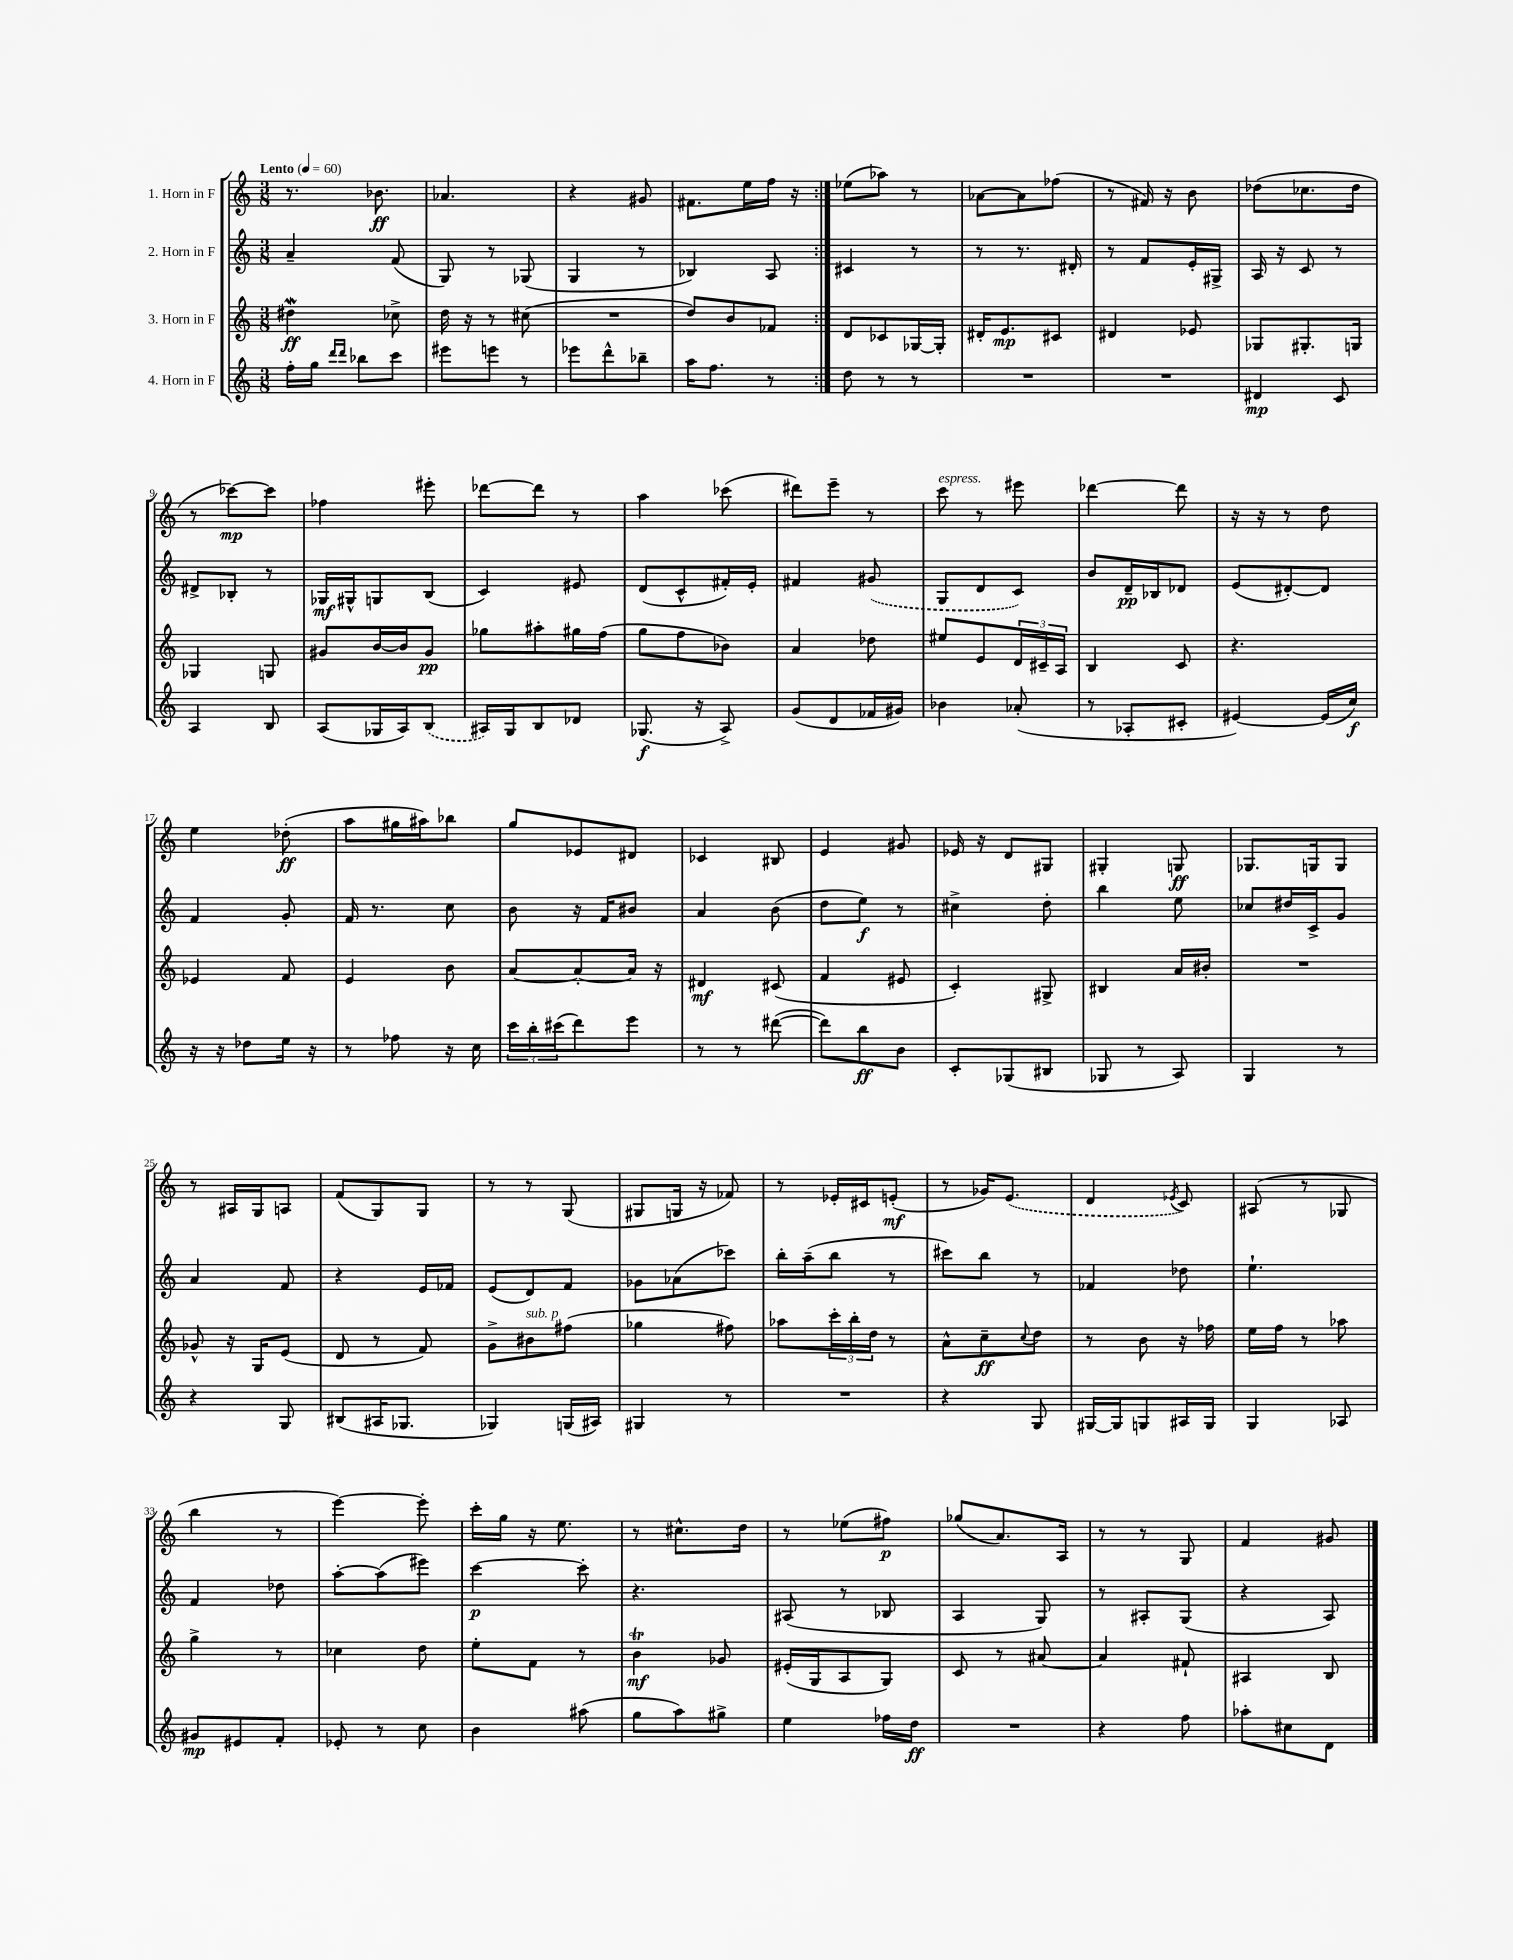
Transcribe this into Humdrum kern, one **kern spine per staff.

**kern	**dynam	**kern	**dynam	**kern	**dynam	**kern	**dynam
*part4	*part4	*part3	*part3	*part2	*part2	*part1	*part1
*staff4	*staff4	*staff3	*staff3	*staff2	*staff2	*staff1	*staff1
*I"4. Horn in F	*	*I"3. Horn in F	*	*I"2. Horn in F	*	*I"1. Horn in F	*
*clefG2	*	*clefG2	*	*clefG2	*	*clefG2	*
*k[]	*	*k[]	*	*k[]	*	*k[]	*
*M3/8	*	*M3/8	*	*M3/8	*	*M3/8	*
*MM60	*	*MM60	*	*MM60	*	*MM60	*
=1	=1	=1	=1	=1	=1	=1	=1
!	!	!	!	!	!	!LO:TX:a:B:t=Lento	!
16ff'\LL	.	4dd#XW\	ff	4a~/	.	8.r	.
16gg\JJ	.	.	.	.	.	.	.
16qqddd/LL	.	.	.	.	.	.	.
16qqddd/JJ	.	.	.	.	.	.	.
8bb-X\L	.	.	.	.	.	.	.
.	.	.	.	.	.	8.b-X\	ff
8ccc\J	.	8cc-X^\	.	(8f/	.	.	.
=2	=2	=2	=2	=2	=2	=2	=2
8eee#X\L	.	16dd\	.	8G/)	.	4.a-X/	.
.	.	16r	.	.	.	.	.
8eeen\J	.	8r	.	8r	.	.	.
8r	.	(8cc#X\	.	(8G-X/	.	.	.
=3	=3	=3	=3	=3	=3	=3	=3
8eee-X\L	.	4.r	.	4G/	.	4r	.
8ddd^^\	.	.	.	.	.	.	.
8bb-X~\J	.	.	.	8r	.	8g#X/	.
=4	=4	=4	=4	=4	=4	=4	=4
16aa\KL	.	8dd/L)	.	4B-X/)	.	8.f#X\L	.
8.ff\J	.	.	.	.	.	.	.
.	.	8b/	.	.	.	.	.
.	.	.	.	.	.	16ee\L	.
8r	.	8f-X/J	.	8A/	.	16ff\JJ	.
.	.	.	.	.	.	16r	.
=5:|!	=5:|!	=5:|!	=5:|!	=5:|!	=5:|!	=5:|!	=5:|!
8dd\	.	8d/L	.	4c#X/	.	(8ee-X\L	.
8r	.	8c-X/	.	.	.	8aa-X\J)	.
8r	.	[16G-X/L	.	8r	.	8r	.
.	.	16G-'/JJ]	.	.	.	.	.
=6	=6	=6	=6	=6	=6	=6	=6
4.r	.	16d#X'/KL	.	8r	.	[8a-X\L	.
.	.	8.e/	mp	.	.	.	.
.	.	.	.	8.r	.	8a-\]	.
.	.	8c#X/J	.	.	.	(8ff-X\J	.
.	.	.	.	16d#X'/	.	.	.
=7	=7	=7	=7	=7	=7	=7	=7
4.r	.	4d#X/	.	8r	.	8r	.
.	.	.	.	8f/L	.	16f#X/)	.
.	.	.	.	.	.	16r	.
.	.	8e-X/	.	16e'/L	.	8b\	.
.	.	.	.	16G#X^/JJ	.	.	.
=8	=8	=8	=8	=8	=8	=8	=8
4d#X/	mp	8G-X/L	.	16A/	.	(8dd-X\L	.
.	.	.	.	16r	.	.	.
.	.	8.G#X'/	.	8c/	.	8.cc-X\	.
8c/	.	.	.	8r	.	.	.
.	.	16Gn/Jk	.	.	.	16dd-\Jk	.
!!LO:LB:g=z
=9	=9	=9	=9	=9	=9	=9	=9
4A/	.	4G-X/	.	8d#X^/L	.	8r	.
.	.	.	.	8B-X'/J	.	[8ccc-X\L)	mp
8B/	.	8Gn/	.	8r	.	8ccc-\J]	.
=10	=10	=10	=10	=10	=10	=10	=10
(8A/L	.	8g#X/L	.	16G-X/LL	mf	4ff-X\	.
.	.	.	.	16G#X^^/J	.	.	.
16G-X/L	.	[16b/L	.	8Gn/	.	.	.
16A/J)	.	16b/J]	.	.	.	.	.
(8B/J	.	8g#/J	pp	(8B/J	.	8eee#X'\	.
=11	=11	=11	=11	=11	=11	=11	=11
16A#X/LL)	.	8gg-X\L	.	4c/)	.	[8ddd-X\L	.
16G/J	.	.	.	.	.	.	.
8B/	.	8aa#X'\	.	.	.	8ddd-\J]	.
8d-X/J	.	16gg#X\L	.	8e#X/	.	8r	.
.	.	(16ff\JJ	.	.	.	.	.
=12	=12	=12	=12	=12	=12	=12	=12
(8.G-X/	f	8gg\L	.	(8d/L	.	4aa\	.
.	.	8ff\	.	8c^^/	.	.	.
16r	.	.	.	.	.	.	.
8A^/)	.	8b-X\J)	.	16f#X'/L)	.	(8ccc-X\	.
.	.	.	.	16e'/JJ	.	.	.
=13	=13	=13	=13	=13	=13	=13	=13
(8g/L	.	4a/	.	4f#X/	.	8ddd#X\L)	.
8d/	.	.	.	.	.	8eee~\J	.
16f-X/L	.	8dd-X\	.	(8g#X/	.	8r	.
16g#X/JJ)	.	.	.	.	.	.	.
=14	=14	=14	=14	=14	=14	=14	=14
!	!	!	!	!	!	!LO:TX:a:i:t=espress.	!
4b-X\	.	8ee#X/L	.	8G/L	.	8ccc\	.
.	.	8e/	.	8d/	.	8r	.
(8a-X'/	.	24d/L	.	8c/J)	.	8eee#X\	.
.	.	24c#X~/	.	.	.	.	.
.	.	24A/JJ	.	.	.	.	.
=15	=15	=15	=15	=15	=15	=15	=15
8r	.	4B/	.	8b/L	.	[4ddd-X\	.
8A-X'/L	.	.	.	16d~/L	pp	.	.
.	.	.	.	16B-X/J	.	.	.
8c#X'/J	.	8c/	.	8d-X/J	.	8ddd-\]	.
=16	=16	=16	=16	=16	=16	=16	=16
[4e#X/)	.	4.r	.	(8e/L	.	16r	.
.	.	.	.	.	.	16r	.
.	.	.	.	[8d#X'/)	.	8r	.
(16e#/LL]	.	.	.	8d#/J]	.	8dd\	.
16cc/JJ)	f	.	.	.	.	.	.
!!LO:LB:g=z
=17	=17	=17	=17	=17	=17	=17	=17
16r	.	4e-X/	.	4f/	.	4ee\	.
16r	.	.	.	.	.	.	.
8dd-X\L	.	.	.	.	.	.	.
16ee\Jk	.	8f/	.	8g'/	.	(8dd-X'\	ff
16r	.	.	.	.	.	.	.
=18	=18	=18	=18	=18	=18	=18	=18
8r	.	4e/	.	16f/	.	8aa\L	.
.	.	.	.	8.r	.	.	.
8ff-X\	.	.	.	.	.	16gg#X\L	.
.	.	.	.	.	.	16aa#X\J)	.
16r	.	8b\	.	8cc\	.	8bb-X\J	.
16cc\	.	.	.	.	.	.	.
=19	=19	=19	=19	=19	=19	=19	=19
24ccc\LL	.	[8a/L	.	8b\	.	8gg/L	.
24bb'\	.	.	.	.	.	.	.
(24ccc#X\J	.	.	.	.	.	.	.
8ddd\)	.	8a'/_	.	16r	.	8e-X/	.
.	.	.	.	16f/KL	.	.	.
8eee\J	.	16a/Jk]	.	8b#X/J	.	8d#X/J	.
.	.	16r	.	.	.	.	.
=20	=20	=20	=20	=20	=20	=20	=20
8r	.	4d#X/	mf	4a/	.	4c-X/	.
8r	.	.	.	.	.	.	.
([8ddd#X\	.	(8c#X/	.	(8b\	.	8B#X/	.
=21	=21	=21	=21	=21	=21	=21	=21
8ddd#\L])	.	4f/	.	8dd\L	.	4e/	.
8bb\	ff	.	.	8ee\J)	f	.	.
8b\J	.	8e#X/	.	8r	.	8g#X/	.
=22	=22	=22	=22	=22	=22	=22	=22
8c'/L	.	4c'/)	.	4cc#X^\	.	16e-X/	.
.	.	.	.	.	.	16r	.
(8G-X/	.	.	.	.	.	8d/L	.
8B#X/J	.	8G#X^/	.	8dd'\	.	8G#X/J	.
=23	=23	=23	=23	=23	=23	=23	=23
8G-X/	.	4B#X/	.	4bb\	.	4G#X'/	.
8r	.	.	.	.	.	.	.
8A/)	.	16a/LL	.	8ee\	.	8Gn/	ff
.	.	16b#X'/JJ	.	.	.	.	.
=24	=24	=24	=24	=24	=24	=24	=24
4G/	.	4.r	.	8cc-X/L	.	8.G-X/L	.
.	.	.	.	16dd#X/L	.	.	.
.	.	.	.	16c^/J	.	16Gn/k	.
8r	.	.	.	8g/J	.	8G/J	.
!!LO:LB:g=z
=25	=25	=25	=25	=25	=25	=25	=25
4r	.	8g-X^^/	.	4a/	.	8r	.
.	.	16r	.	.	.	16A#X/LL	.
.	.	16G/KL	.	.	.	16G/J	.
8G/	.	(8e/J	.	8f/	.	8An/J	.
=26	=26	=26	=26	=26	=26	=26	=26
(8B#X/L	.	8d/	.	4r	.	(8f/L	.
16A#X/K	.	8r	.	.	.	8G/)	.
8.G-X/J	.	.	.	.	.	.	.
.	.	8f/)	.	16e/LL	.	8G/J	.
.	.	.	.	16f-X/JJ	.	.	.
=27	=27	=27	=27	=27	=27	=27	=27
4G-X/)	.	8g^\L	.	(8e/L	.	8r	.
!	!	!LO:TX:a:i:t=sub. p	!	!	!	!	!
.	.	8b#X\	.	8d/)	.	8r	.
(16Gn/LL	.	(8ff#X\J	.	8f/J	.	(8G/	.
16A#X/JJ)	.	.	.	.	.	.	.
=28	=28	=28	=28	=28	=28	=28	=28
4G#X/	.	4gg-X\	.	8g-X\L	.	8G#X/L	.
.	.	.	.	(8a-X\	.	16Gn/Jk	.
.	.	.	.	.	.	16r	.
8r	.	8ff#X\)	.	8ccc-X\J)	.	8f-X/)	.
=29	=29	=29	=29	=29	=29	=29	=29
4.r	.	8aa-X\L	.	16bb'\LL	.	8r	.
.	.	.	.	(16aa~\J	.	.	.
.	.	24ccc'\L	.	8bb\J	.	16e-X'/LL	.
.	.	24bb'\	.	.	.	.	.
.	.	.	.	.	.	16c#X/J	.
.	.	24dd\JJ	.	.	.	.	.
.	.	8r	.	8r	.	(8en'/J	mf
=30	=30	=30	=30	=30	=30	=30	=30
4r	.	8a^^\L	.	8ccc#X\L)	.	8r	.
.	.	8cc~\	ff	8bb\J	.	16g-X/KL)	.
.	.	.	.	.	.	(8.e/J	.
.	.	8qqcc/	.	.	.	.	.
8G/	.	8dd\J	.	8r	.	.	.
=31	=31	=31	=31	=31	=31	=31	=31
[16G#X/LL	.	8r	.	4f-X/	.	4d/	.
16G#/J]	.	.	.	.	.	.	.
8Gn/	.	8b\	.	.	.	.	.
.	.	.	.	.	.	8qe-X/	.
16A#X/L	.	16r	.	8dd-X\	.	8c/)	.
16G/JJ	.	16ff-X\	.	.	.	.	.
=32	=32	=32	=32	=32	=32	=32	=32
4G/	.	16ee\LL	.	4.ee`\	.	(8A#X/	.
.	.	16ff\JJ	.	.	.	.	.
.	.	8r	.	.	.	8r	.
8A-X/	.	8aa-X\	.	.	.	8G-X/	.
!!LO:LB:g=z
=33	=33	=33	=33	=33	=33	=33	=33
8g#X/L	mp	4gg^\	.	4f/	.	4bb\	.
8e#X/	.	.	.	.	.	.	.
8f'/J	.	8r	.	8dd-X\	.	8r	.
=34	=34	=34	=34	=34	=34	=34	=34
8e-X'/	.	4cc-X\	.	[8aa'\L	.	[4eee\)	.
8r	.	.	.	(8aa\]	.	.	.
8cc\	.	8dd\	.	8eee#X\J)	.	8eee'\]	.
=35	=35	=35	=35	=35	=35	=35	=35
4b\	.	8ee'\L	.	[4ccc\	p	16ccc'\LL	.
.	.	.	.	.	.	16gg\JJ	.
.	.	8f\J	.	.	.	16r	.
.	.	.	.	.	.	8.ee\	.
(8aa#X\	.	8r	.	8ccc'\]	.	.	.
=36	=36	=36	=36	=36	=36	=36	=36
8gg\L	.	4bt\	mf	4.r	.	8r	.
8aa\)	.	.	.	.	.	8.cc#X^^\L	.
8gg#X^\J	.	8g-X/	.	.	.	.	.
.	.	.	.	.	.	16dd\Jk	.
=37	=37	=37	=37	=37	=37	=37	=37
4ee\	.	(16e#X'/LL	.	(8A#X/	.	8r	.
.	.	16G/J	.	.	.	.	.
.	.	8A/	.	8r	.	(8ee-X\L	.
16ff-X\LL	.	8G/J)	.	8B-X/	.	8ff#X\J)	p
16dd\JJ	ff	.	.	.	.	.	.
=38	=38	=38	=38	=38	=38	=38	=38
4.r	.	8c/	.	4A/	.	(8gg-X/L	.
.	.	8r	.	.	.	8.a/)	.
.	.	[8a#X/	.	8G/)	.	.	.
.	.	.	.	.	.	16A/Jk	.
=39	=39	=39	=39	=39	=39	=39	=39
4r	.	4a#/]	.	8r	.	8r	.
.	.	.	.	8A#X'/L	.	8r	.
8ff\	.	8f#X`/	.	(8G/J	.	8G/	.
=40	=40	=40	=40	=40	=40	=40	=40
8aa-X'\L	.	4A#X/	.	4r	.	4f/	.
8cc#X\	.	.	.	.	.	.	.
8d\J	.	8B/	.	8A/)	.	8g#X/	.
==	==	==	==	==	==	==	==
*-	*-	*-	*-	*-	*-	*-	*-
